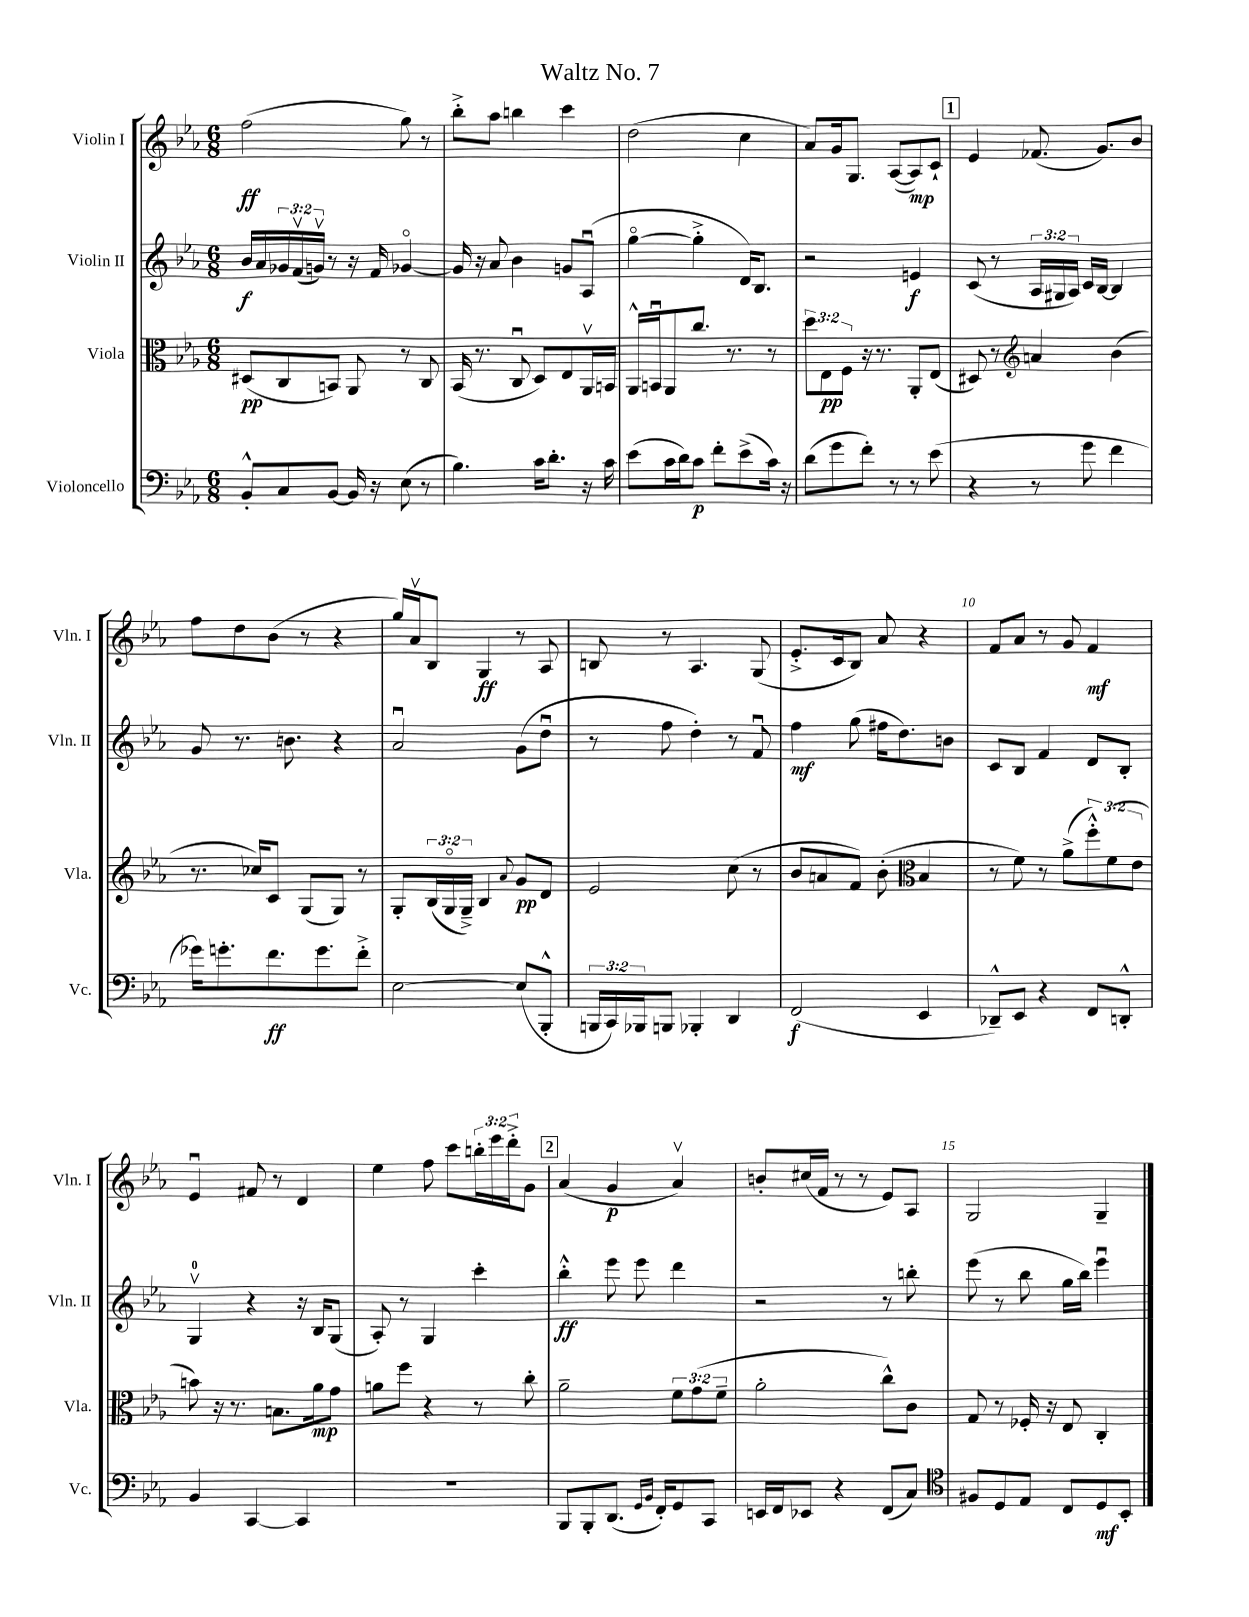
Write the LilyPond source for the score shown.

\header { title = "Waltz No. 7" }
<<
\new StaffGroup <<
\new Staff = "s0" \with { instrumentName = "Violin I" shortInstrumentName = "Vln. I" } {
    \clef treble \key ees \major \numericTimeSignature \time 6/8 \override Staff.TupletNumber.text = #tuplet-number::calc-fraction-text
    f''2\ff( g''8) r8 |
    bes''8-.-> aes''8 b''4 c'''4 |
    d''2( c''4 |
    aes'8) g'16 g8. aes8~( aes8\mp) c'8-! |
    \mark \markup { \box "1" } ees'4 fes'8.( g'8.) bes'8 |
    f''8 d''8 bes'8( r8 r4 |
    g''16) aes'16\upbow bes8 g4\ff r8 aes8 |
    b8 r8 aes4. g8( |
    ees'8.-.-> c'16 bes8) aes'8 r4 |
    f'8 aes'8 r8 g'8 f'4\mf |
    ees'4\downbow fis'8 r8 d'4 |
    ees''4 f''8 c'''8 \tuplet 3/2 { b''16-. ees'''16 d'''16-.-> } g'8 |
    \mark \markup { \box "2" } aes'4( g'4\p aes'4\upbow) |
    b'8-. cis''16( f'16 r8 r8 ees'8) aes8 |
    g2 g4-- \bar "|." |
}
\new Staff = "s1" \with { instrumentName = "Violin II" shortInstrumentName = "Vln. II" } {
    \clef treble \key ees \major \numericTimeSignature \time 6/8 \override Staff.TupletNumber.text = #tuplet-number::calc-fraction-text
    bes'16\f aes'16 \tuplet 3/2 { ges'16 f'16\upbow( g'16\upbow) } r8 r16 f'16 ges'4~\flageolet |
    ges'16 r16 aes'8 bes'4 g'8 aes8\downbow( |
    g''4~\flageolet g''4-.-> d'16) bes8. |
    r2 e'4\f |
    \mark \markup { \box "1" } c'8( r8 \tuplet 3/2 { aes16 gis16 aes16) } c'16 bes16~ bes4 |
    g'8 r8. b'8. r4 |
    aes'2\downbow g'8( d''8\downbow |
    r8 f''8 d''4-.) r8 f'8\downbow |
    f''4\mf g''8( fis''16 d''8.) b'8 |
    c'8 bes8 f'4 d'8 bes8-. |
    g4-0\upbow r4 r16 bes16 g8( |
    aes8-.) r8 g4 c'''4-. |
    \mark \markup { \box "2" } bes''4-.-^\ff ees'''8 ees'''8 d'''4 |
    r2 r8 b''8-. |
    ees'''8( r8 bes''8 g''16 bes''16) ees'''4\downbow \bar "|." |
}
\new Staff = "s2" \with { instrumentName = "Viola" shortInstrumentName = "Vla." } {
    \clef alto \key ees \major \numericTimeSignature \time 6/8 \override Staff.TupletNumber.text = #tuplet-number::calc-fraction-text
    dis8\pp( c8 b,8) aes,8 r8 c8 |
    bes,16( r8. c8\downbow d8) ees8 aes,16\upbow b,16 |
    aes,16-^ b,16\downbow aes,8 c''8. r8. r8 |
    \tuplet 3/2 { d''8 ees8\pp f8 } r16 r8. aes,8-. ees8( |
    \mark \markup { \box "1" } dis8) r8 \clef treble a'4 bes'4( |
    r8. ces''16) c'8 g8( g8) r8 |
    g8-. \tuplet 3/2 { bes16( g16\flageolet g16--->) } bes4 \appoggiatura { aes'8 } g'8\pp d'8 |
    ees'2 c''8( r8 |
    bes'8 a'8 f'8) bes'8-.( \clef alto bes4 |
    r8 f'8) r8 aes'8->( \tuplet 3/2 { f''8-.-^) f'8( ees'8 } |
    b'8) r16 r8. b8. aes'16\mp g'8 |
    a'8 f''8 r4 r8 c''8-. |
    \mark \markup { \box "2" } aes'2-- \tuplet 3/2 { f'8 g'8( f'8-- } |
    aes'2-. c''8-^) c'8 |
    g8 r8 fes16-. r16 ees8 c4-. \bar "|." |
}
\new Staff = "s3" \with { instrumentName = "Violoncello" shortInstrumentName = "Vc." } {
    \clef bass \key ees \major \numericTimeSignature \time 6/8 \override Staff.TupletNumber.text = #tuplet-number::calc-fraction-text
    bes,8-.-^ c8 bes,8~ bes,16 r16 ees8( r8 |
    bes4.) c'16 d'8.-. r16 c'16 |
    ees'8( c'16 d'16) c'8\p f'8-. ees'8->( c'16) r16 |
    d'8( g'8 f'8-.) r8 r8 ees'8( |
    \mark \markup { \box "1" } r4 r8 g'8 f'4 |
    ges'16) g'8.-. f'8.\ff g'8. f'8-.-> |
    ees2~ ees8( bes,,8-.-^ |
    \tuplet 3/2 { b,,16 c,16) bes,,16 } b,,8 bes,,4-. d,4 |
    f,2\f( ees,4 |
    des,8---^) ees,8 r4 f,8 d,8-.-^ |
    bes,4 c,4~ c,4 |
    R2. |
    \mark \markup { \box "2" } bes,,8 bes,,8-. d,8.( \grace { g,16 bes,16 } f,16-.) g,8 c,8 |
    e,16 f,16 ees,8 r4 f,8( c8) |
    \clef tenor fis8 d8 ees8 c8 d8\mf bes,8-. \bar "|." |
}
>>
>>
\layout { \context { \Score \override BarNumber.break-visibility = ##(#f #t #t) barNumberVisibility = #(every-nth-bar-number-visible 5) } }
